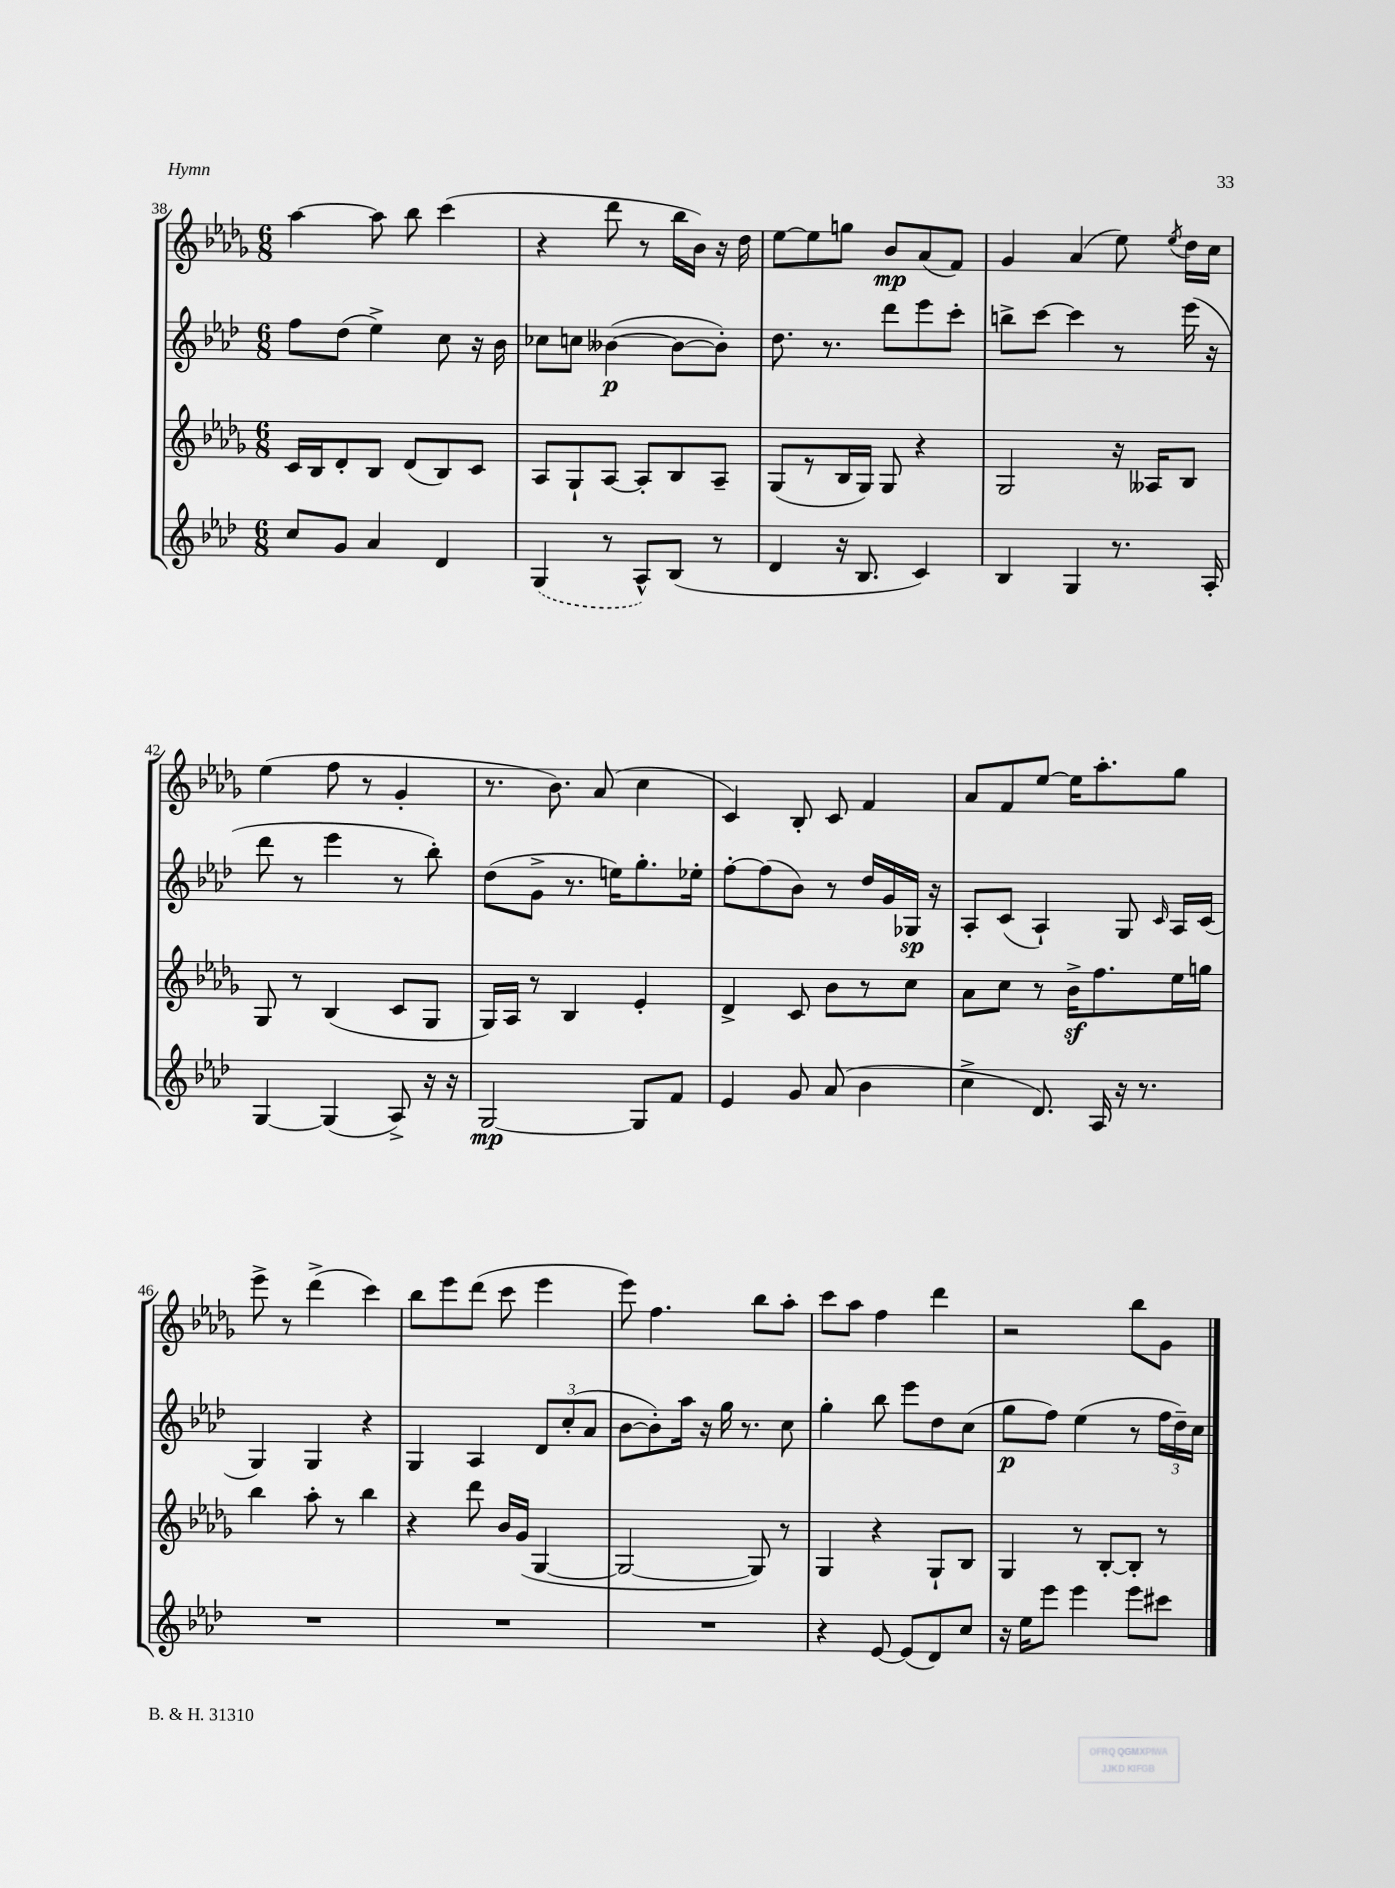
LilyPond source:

<<
\new StaffGroup <<
\new Staff = "s0" {
    \clef treble \key des \major \numericTimeSignature \time 6/8
    \autoBeamOff aes''4~ aes''8 bes''8 c'''4( |
    r4 des'''8 r8 bes''16[ bes'16]) r16 des''16 |
    ees''8[~ ees''8 g''8] bes'8[\mp aes'8( f'8]) |
    ges'4 aes'4( ees''8) \acciaccatura { ees''8 } des''16[ c''16] |
    ees''4( f''8 r8 ges'4-. |
    r8. bes'8.) aes'8( c''4 |
    c'4) bes8-. c'8 f'4 |
    aes'8[ f'8 ees''8]~ ees''16[ aes''8.-. ges''8] |
    ees'''8-> r8 des'''4->( c'''4) |
    bes''8[ ees'''8 des'''8]( c'''8 ees'''4 |
    ees'''8) f''4. bes''8[ aes''8]-. |
    c'''8[ aes''8] f''4 des'''4 |
    r2 bes''8[ ges'8] \bar "|." |
}
\new Staff = "s1" {
    \clef treble \key aes \major \numericTimeSignature \time 6/8
    \autoBeamOff f''8[ des''8]( ees''4->) c''8 r16 bes'16 |
    ces''8[ c''8] beses'4~\p( beses'8[~ beses'8]-.) |
    des''8. r8. des'''8[ ees'''8 c'''8]-. |
    b''8[-> c'''8]~ c'''4 r8 ees'''16( r16 |
    des'''8 r8 ees'''4 r8 bes''8-.) |
    des''8[( g'8]-> r8. e''16[) g''8.-. ees''16]-. |
    f''8[~-. f''8( bes'8]) r8 des''16[ g'16 ges16]\sp r16 |
    aes8[-. c'8]( aes4-!) g8 \grace { c'16 } aes16[ c'16]( |
    g4) g4 r4 |
    g4 aes4 \tuplet 3/2 { des'8[ c''8-.( aes'8] } |
    bes'8[~ bes'8-.) aes''16] r16 g''16 r8. c''8 |
    g''4-. bes''8 ees'''8[ des''8 c''8]( |
    g''8[\p f''8]) ees''4( r8 \tuplet 3/2 { f''16[ des''16--) c''16] } \bar "|." |
}
\new Staff = "s2" {
    \clef treble \key des \major \numericTimeSignature \time 6/8
    \autoBeamOff c'16[ bes16 des'8-. bes8] des'8[( bes8) c'8] |
    aes8[ ges8-! aes8]~ aes8[-. bes8 aes8]-- |
    ges8[( r8 bes16 ges16]) ges8 r4 |
    ges2 r16 aeses16[ bes8] |
    ges8 r8 bes4( c'8[ ges8] |
    ges16[) aes16] r8 bes4 ees'4-. |
    des'4-> c'8 bes'8[ r8 c''8] |
    aes'8[ c''8] r8 bes'16[->\sf f''8. ees''16 g''16] |
    bes''4 aes''8-. r8 bes''4 |
    r4 des'''8 bes'16[ ges'16]( ges4~ |
    ges2~ ges8) r8 |
    ges4 r4 ges8[-! bes8] |
    ges4 r8 bes8[~-. bes8]-. r8 \bar "|." |
}
\new Staff = "s3" {
    \clef treble \key aes \major \numericTimeSignature \time 6/8
    \autoBeamOff c''8[ g'8] aes'4 des'4 |
    \once \slurDashed g4( r8 aes8[-^) bes8]( r8 |
    des'4 r16 bes8. c'4) |
    bes4 g4 r8. aes16-. |
    g4~ g4( aes8->) r16 r16 |
    g2~\mp g8[ f'8] |
    ees'4 g'8 aes'8( bes'4 |
    c''4-> des'8.) aes16 r16 r8. |
    R2. |
    R2. |
    R2. |
    r4 ees'8~ ees'8[( des'8) c''8] |
    r16 ees''16[ ees'''8] ees'''4 ees'''8[ cis'''8] \bar "|." |
}
>>
>>
\layout { \context { \Score currentBarNumber = #38 } }
